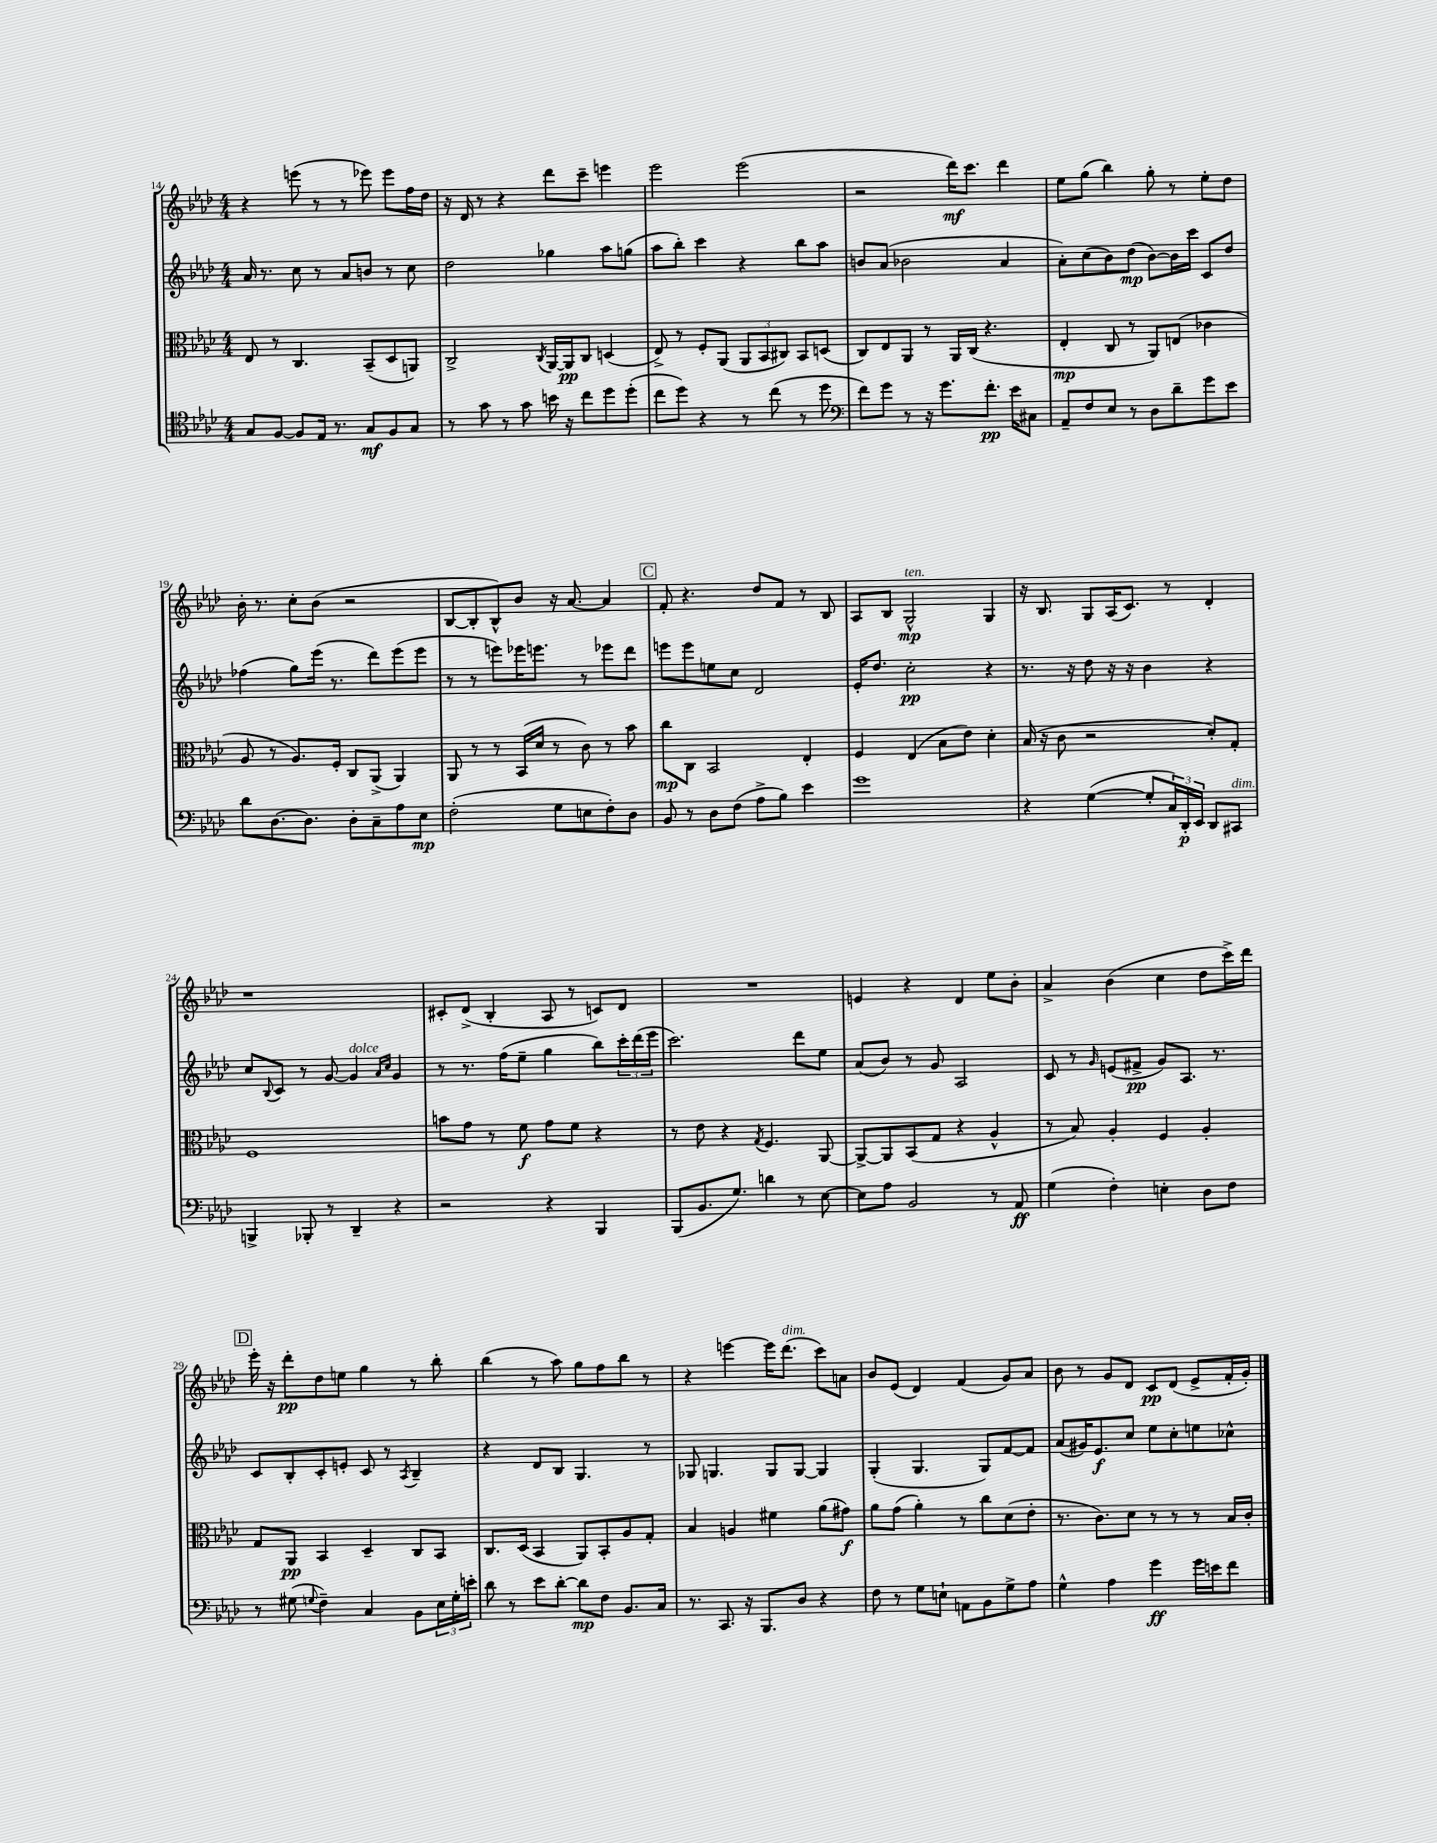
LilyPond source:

<<
\new StaffGroup <<
\new Staff = "s0" {
    \clef treble \key aes \major \numericTimeSignature \time 4/4
    r4 e'''8( r8 r8 ees'''8) ees'''8 f''16 des''16 |
    r16 des'16 r8 r4 des'''8 c'''8-- e'''4 |
    ees'''2 ees'''2( |
    r2 des'''16\mf) c'''8. des'''4 |
    ees''8 g''8( bes''4) g''8-. r8 ees''8-. des''8 |
    bes'16-. r8. c''8-. bes'8( r2 |
    bes8~ bes8-. bes8-^) bes'8 r16 aes'8.~ aes'4 |
    \mark \markup { \box "C" } f'8-. r4. des''8 f'8 r8 bes8 |
    aes8 bes8 g2-^\mp^\markup { \italic "ten." } g4 |
    r16 bes8. g8 aes16( c'8.) r8 des'4-. |
    r1 |
    cis'8-. des'8->( bes4-. aes8 r8 c'8) des'8 |
    R1 |
    e'4 r4 des'4 ees''8 bes'8-. |
    aes'4-> bes'4( c''4 des''8 c'''16->) des'''16 |
    \mark \markup { \box "D" } ees'''16-. r16 des'''8-.\pp des''8 e''8 g''4 r8 bes''8-. |
    bes''4( r8 aes''8) g''8 f''8 bes''8 r8 |
    r4 e'''4~ e'''16 des'''8.^\markup { \italic "dim." }( c'''8) a'8 |
    bes'8 ees'8( des'4) f'4( g'8) aes'8 |
    bes'8 r8 g'8 des'8 c'8\pp des'8( ees'8-> f'16-. g'16-.) \bar "|." |
}
\new Staff = "s1" {
    \clef treble \key aes \major \numericTimeSignature \time 4/4
    aes'16 r8. c''8 r8 aes'8 b'8 r8 c''8 |
    des''2 ges''4 aes''8 g''8( |
    aes''8 bes''8-.) c'''4 r4 bes''8 aes''8 |
    b'8 aes'8( bes'2 aes'4 |
    aes'8-.) c''8( bes'8) des''8\mp( bes'8~) bes'16 c'''16 c'8 des''8 |
    fes''4( g''8) ees'''16( r8. des'''8) ees'''8( ees'''8 |
    r8 r8 e'''8) ees'''16 e'''8. r8 ees'''8 des'''8 |
    \mark \markup { \box "C" } e'''8 e'''8 e''8 c''8 des'2 |
    ees'16-. des''8. c''2-.\pp r4 |
    r8. r16 des''8 r16 r16 bes'4 r4 |
    c''8 \appoggiatura { bes8 } c'8 r8 g'8~ g'4^\markup { \italic "dolce" } \grace { aes'16 c''16 } g'4 |
    r8 r8. f''16( ees''8-- g''4 bes''8) \tuplet 3/2 { c'''16-. des'''16( ees'''16 } |
    c'''2.) des'''8 ees''8 |
    aes'8( bes'8) r8 g'8 aes2 |
    c'8 r8 \grace { g'16 } e'8( fis'8->\pp g'8) aes8. r8. |
    \mark \markup { \box "D" } c'8 bes8-. c'8-. e'8-. c'8 r8 \acciaccatura { aes8 } bes4-- |
    r4 des'8 bes8 g4. r8 |
    ges8 g4. g8 g8~ g4 |
    g4-.( g4. g8) f'8~ f'8 |
    aes'8( gis'16) ees'8.\f c''8 ees''8 c''8-. e''8 ces''8-^ \bar "|." |
}
\new Staff = "s2" {
    \clef alto \key aes \major \numericTimeSignature \time 4/4
    ees8 r8 c4. bes,8--( des8 a,8) |
    c2-> \acciaccatura { c8 } aes,16~ aes,16\pp c8 d4( |
    ees8->) r8 f8-. aes,8( \tuplet 3/2 { aes,8 bes,8 cis8) } bes,8 d8( |
    c8) ees8 aes,8 r8 aes,16 c16( r4. |
    ees4-.\mp c8 r8 aes,8) e8( ces'4 |
    aes8 r8 aes8.) f16-. c8 aes,8->( aes,4) |
    aes,8 r8 r8 bes,16( des'16 r8 c'8) r8 bes'8 |
    \mark \markup { \box "C" } c''8\mp c8 bes,2 ees4-. |
    f4 ees4( bes8 ees'8) des'4-. |
    bes16( r16 c'8 r2 des'8-.) g8-. |
    f1 |
    b'8 g'8 r8 f'8\f g'8 f'8 r4 |
    r8 ees'8 r4 \acciaccatura { g8 } f4. aes,8~ |
    aes,8~-> aes,8 bes,8( g8 r4 aes4-^ |
    r8 bes8) aes4-. f4 aes4-. |
    \mark \markup { \box "D" } g8 aes,8\pp bes,4 des4-- c8 bes,8 |
    c8. des16( bes,4 aes,8) bes,8-. aes8 g8-. |
    bes4 a4 fis'4 aes'8( gis'8\f) |
    aes'8 g'8( aes'4-.) r8 c''8 des'8( ees'8-. |
    r8. c'8.) des'8 r8 r8 r8 bes16 c'16-. \bar "|." |
}
\new Staff = "s3" {
    \clef tenor \key aes \major \numericTimeSignature \time 4/4
    g8 f8~ f8 ees16 r8. g8\mf f8 g8 |
    r8 g'8 r8 g'8 b'16 r16 c''8 des''8 des''8-.( |
    c''8 des''8) r4 r8 c''8( r8 des''8 |
    \clef bass f'8) g'8 r8 r16 g'8. f'8.-.\pp ees'16 cis8 |
    aes,8-- f8 ees8 r8 des8 des'8-- g'8 ees'8 |
    des'8 des8.~ des8. des8-. c8-- aes8 ees8\mp |
    f2-.( g8 e8 f8-.) des8 |
    \mark \markup { \box "C" } bes,8 r8 des8 f8( aes8-> bes8) ees'4 |
    g'1 |
    r4 g4~( g8-. \tuplet 3/2 { c16) des,16-.\p ees,16 } des,8 cis,8^\markup { \italic "dim." } |
    b,,4-> bes,,8-. r8 des,4-- r4 |
    r2 r4 bes,,4 |
    bes,,8( bes,8. g8.) d'4 r8 ees8~ |
    ees8 aes8 bes,2 r8 aes,8\ff |
    g4( f4-.) e4-. des8 f8 |
    \mark \markup { \box "D" } r8 gis8( \appoggiatura { g8 } f4--) c4 bes,8 \tuplet 3/2 { ees16 g16-. e'16-. } |
    des'8 r8 ees'8 des'8~-. des'8\mp f8 bes,8. c16 |
    r8. c,8. r16 bes,,8. des8 r4 |
    f8 r8 g8 e8-! a,8 bes,8 g8-> aes8 |
    g4-^ aes4 g'4\ff g'16 e'16 f'8 \bar "|." |
}
>>
>>
\layout { \context { \Score currentBarNumber = #14 } }
